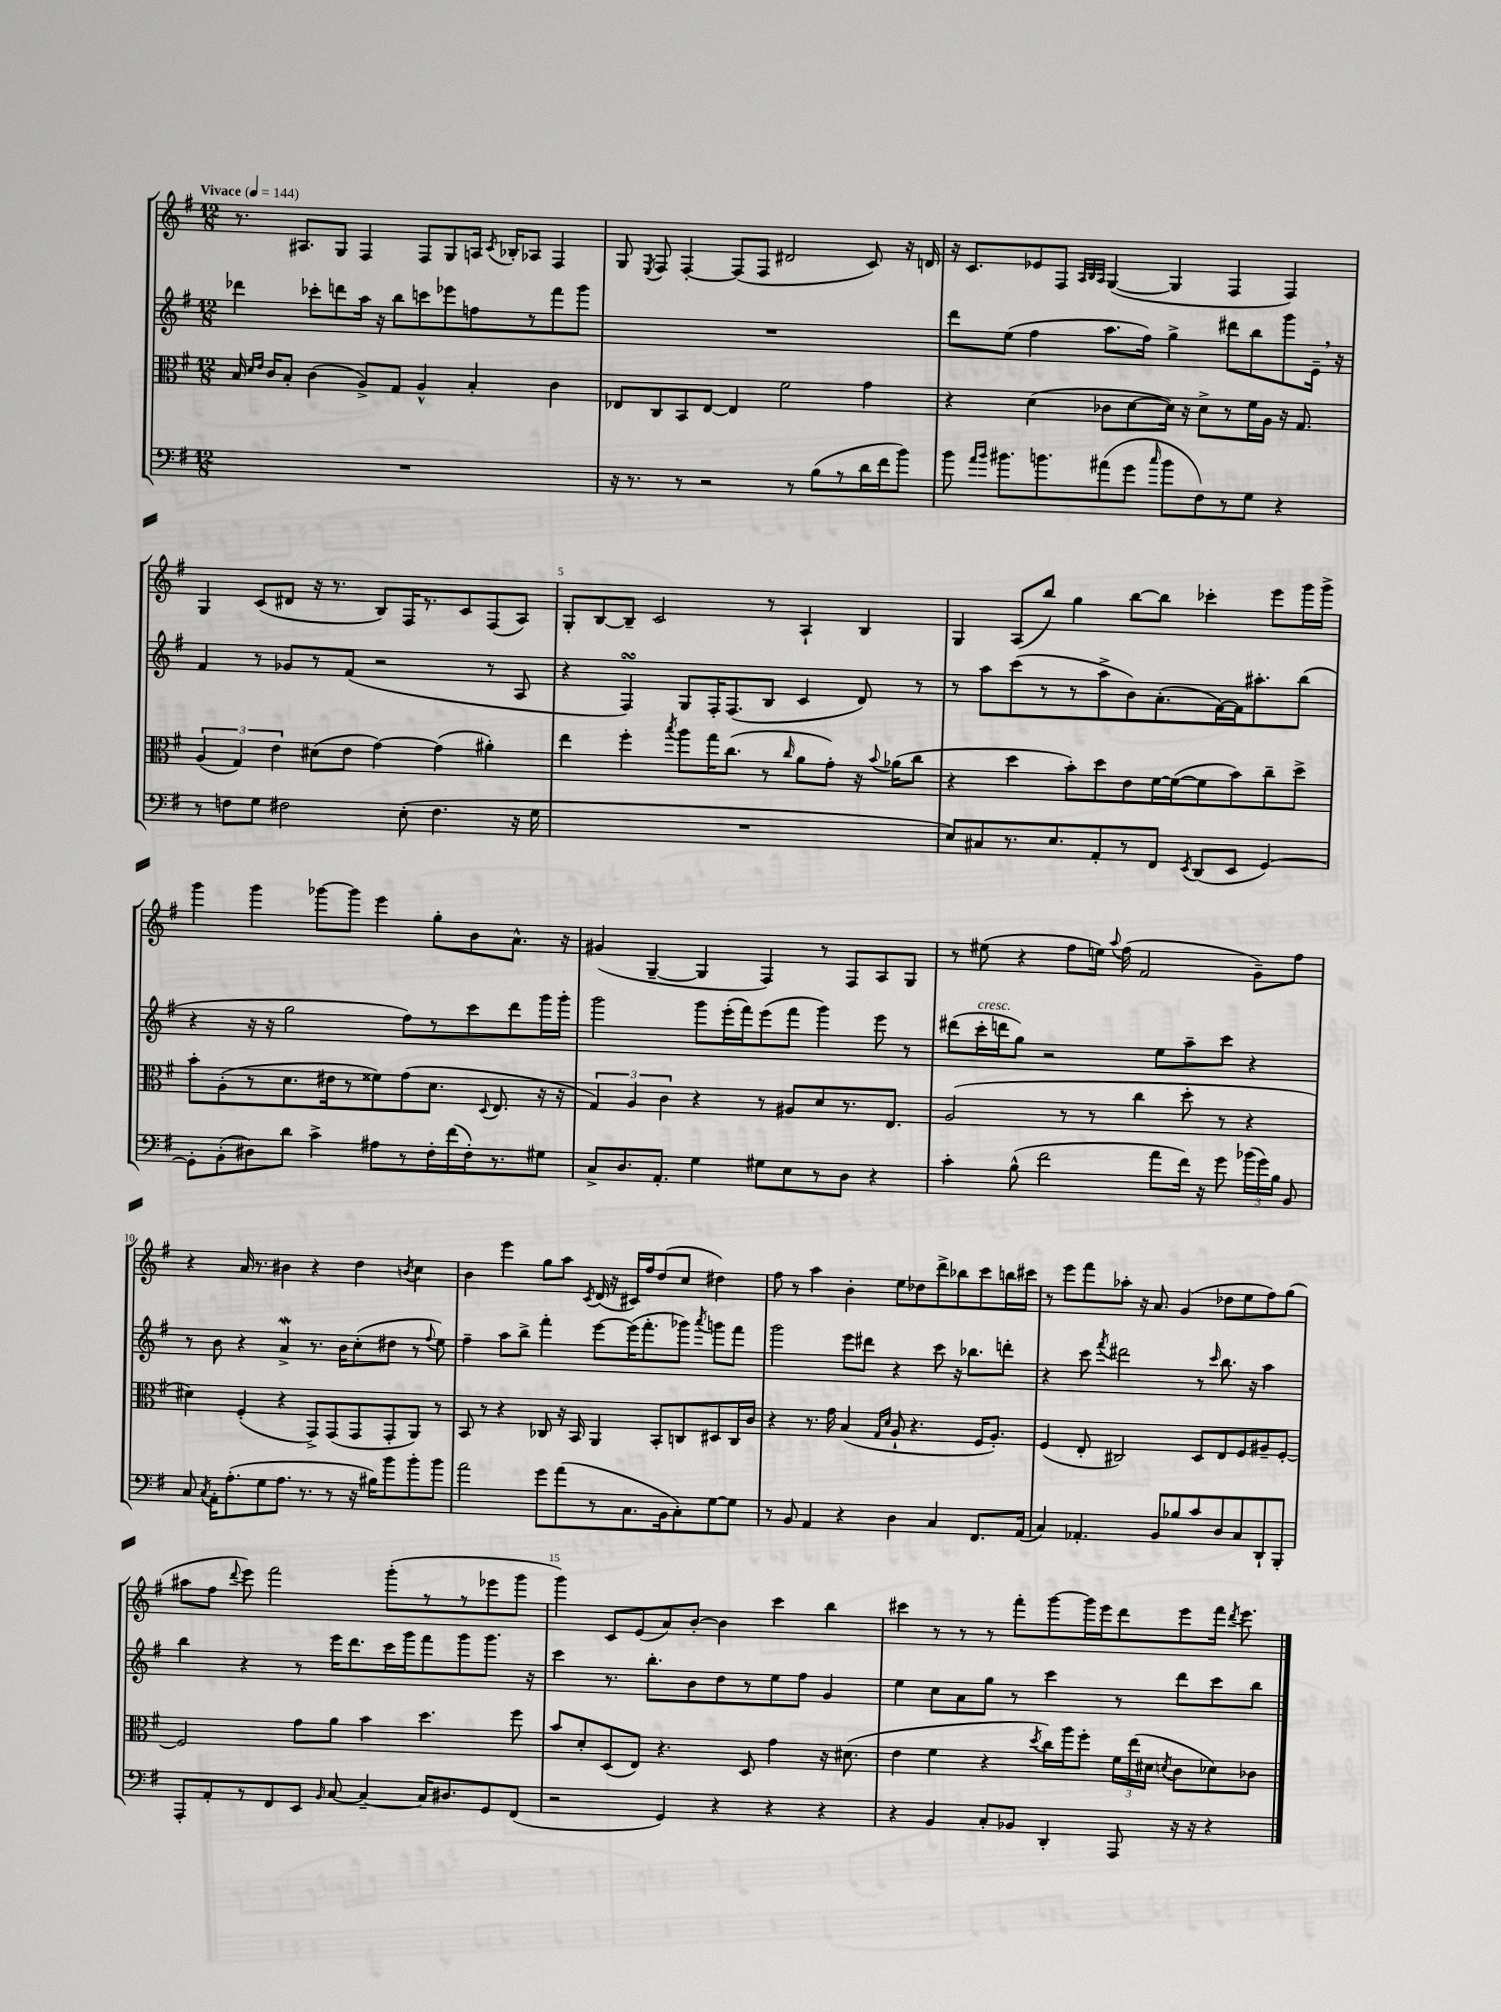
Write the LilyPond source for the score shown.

<<
\new StaffGroup <<
\new Staff = "s0" {
    \clef treble \key g \major \numericTimeSignature \time 12/8 \tempo "Vivace" 4 = 144
    \autoBeamOff r8. ais8.[ g8] fis4 fis8[ g8 a16] \acciaccatura { c'8 } bes16[-. aes8] fis4 |
    g8 \acciaccatura { e8 } fis8 fis4~-. fis8[( fis8] dis'2 c'8) r16 d'16 |
    r16 c'8.[ ees'8 fis8] \grace { a32[ b32 a32] } g4~( g4 fis4 fis4) |
    g4 c'8[( dis'8] r16 r8. b8[) fis16 r8. c'8 fis8( a8]) |
    g8[-. b8~ b8]-- c'2 r8 a4-! b4 |
    g4 a8[( b''8]) g''4 b''8[~ b''8] ces'''4-. e'''8[ g'''16 g'''16]-> |
    g'''4 g'''4 ges'''8[~ ges'''8] e'''4 g''8[-. b'8 a'8.]-^ r16 |
    gis'4( g4~-- g4 fis4) r8 fis8[ a8 g8] |
    r8 eis''8( r4 fis''8[ e''16]) \appoggiatura { a''8 } fis''16( fis'2 g'8[--) fis''8] |
    r4 a'16 r8. bis'4 r4 d''4 \acciaccatura { b'8 } c''4 |
    b'4 e'''4 g''8[ a''8] \acciaccatura { c'8 } d'16( r16 cis'16[) fis''16 d''8( c''8] dis''4) |
    fis''8 r8 a''4 b'4-. e''8[ des''8 d'''8-> bes''8 c'''8 b''16 cis'''16] |
    r8 e'''8[ fis'''8 aes''8]-. r16 a'8. g'4( des''8[ e''8 fis''8) g''8]( |
    ais''8[ fis''8] \appoggiatura { d'''8 } e'''8) fis'''2 g'''8[-.( r8 r8 ees'''8 g'''8] |
    g'''4) c'8[ e'8( a'8) b'8]~-. b'4 c'''4 b''4 |
    cis'''4 r8 r8 r8 fis'''8[-. g'''8~ g'''16 e'''16 d'''8 e'''8 fis'''16] \acciaccatura { d'''8 } e'''8. \bar "|." |
}
\new Staff = "s1" {
    \clef treble \key g \major \numericTimeSignature \time 12/8
    \autoBeamOff des'''4 ces'''8[-. d'''8 a''16] r16 b''8[ c'''8 ees'''8 f''8 r8 fis'''8 g'''8] |
    R1. |
    d'''8[ e''8]( fis''4 a''8.[ fis''16]) g''4-> dis'''8[ b''8 g'''8 e'16]-- \breathe r16 |
    fis'4 r8 ges'8[ r8 fis'8]( r2 r8 a8 |
    r4 fis4\turn) g8[ fis16-. fis8.( b8] c'4 d'8) r8 |
    r8 a''8[ c'''8( r8 r8 a''8-> b'8) a'8.-.( fis'16~) fis'16 ais''8.-. b''8]( |
    r4 r16 r16 g''2 fis''8[) r8 c'''8 d'''8 g'''16 g'''16]-. |
    g'''2 g'''8[ e'''16-.( fis'''16) e'''8( fis'''8] g'''4) e'''8 r8 |
    dis'''8[( c'''16-.^\markup { \italic "cresc." } d'''16 g''8]) r2 e''8[ a''8-- c'''8] r4 |
    r8 b'8 r4 a'4->\mordent r8. b'16[ c''8-.( dis''8] r8 \appoggiatura { fis''8 } e''8) |
    fis''4-- a''8[ b''8]-> fis'''4-. e'''8[~ e'''16( fis'''8.-. ges'''8]) \acciaccatura { a'''8 } g'''8[ fis'''8] |
    g'''2 e'''8[ dis'''8] r4 c'''8 r16 bes''8.[ d'''8]-. |
    r4 c'''8 \acciaccatura { fis'''8 } dis'''2 r8 \grace { c'''16 } b''8. r16 a''4 |
    b''4 r4 r8 e'''16[ d'''8. c'''16 g'''16 fis'''8 g'''8 g'''8.] r16 |
    c'''4 r8. b''8.[-. b'8 d''8 r8 e''8 fis''8] g'4 |
    e''4 c''8[ a'8 g''8] r8 c'''4 r8 d'''8[ c'''8 b''8] \bar "|." |
}
\new Staff = "s2" {
    \clef alto \key g \major \numericTimeSignature \time 12/8
    \autoBeamOff b16 \grace { d'16[ e'16] } c'16[ b8]-. c'4( a8[->) g8] a4-^ b4-. c'4 |
    ees8[ c8 b,8 ees8]~ ees4 fis'2 g'4 |
    r4 d'4( ces'8[ d'8~ d'16]) r16 d'8[-> r8 fis'16 a16] r16 g8. |
    \tuplet 3/2 { a4( g4) e'4 } dis'8[( e'8] g'4~) g'4( ais'4-.) |
    e''4 fis''4-. \acciaccatura { b''8 } a''8[ g''16 c''8.]( r8 \grace { c''16 } a'8[ g'8]-.) r16 \appoggiatura { b'8 } aes'16[( c''8] |
    r4 d''4 b'8[-.) d''8 e'8 fis'16~ fis'16~( fis'8 b'8) c''8-- d''8]-> |
    b'8[-. a8-.( r8 d'8. eis'16 r8 fisis'8) g'8( d'8.] \appoggiatura { d8 } e8. r16 r16 |
    \tuplet 3/2 { g4) a4 c'4 } r4 r8 ais8[ d'8 r8. e8.] |
    a2( r8 r8 c''4 d''8-. r8 r4 |
    dis'4) fis4-.( r4 g,8[->) g,8( g,8 g,8-. a,8]) r8 |
    b,8 r8 r4 ces8 r16 b,16 a,4 b,8[-. c8 dis8 c16 c'16] |
    r4 r8. g'16 b4( \grace { g16[ d'16] } a8-! r4. fis16[ a8.]-.) |
    fis4( e8-. cis2) d8[ e8 fis8 ais8-- fis8]~-. |
    fis2 g'8[ a'8] b'4 d''4. fis''8 |
    b'8[ d'8-. d8( e8]) r4. d8 g'4 r16 dis'8.( |
    e'4 fis'4 r4 \acciaccatura { d''8 } c''16[) a''16 fis''8]-. \tuplet 3/2 { fis'16[ e''16( dis'16] } \acciaccatura { d'8 } c'8[ des'8) ces'8] \bar "|." |
}
\new Staff = "s3" {
    \clef bass \key g \major \numericTimeSignature \time 12/8
    \autoBeamOff R1. |
    r16 r8. r8 r2 r8 b8[( r8 d'16 fis'16 b'8]) |
    b'8 \grace { a'16[ b'16] } bis'8.[ b'8. ais'8( g'8] \grace { c''16 } b'8[ fis8) r8 g8] r4 |
    r8 f8[ g8] fis2 e8-.( fis4. r16 g16 |
    R1. |
    e8[) cis8 r8. e8. a,8-. r8 fis,8] \acciaccatura { e,8 } d,8[( e,8] g,4~) |
    g,8[-. b,8-.( dis8) d'8] c'4-> ais8[ r8 fis16-. fis'16( fis16-.) r8. gis8] |
    c8[-> d8. a,8.]-. g4 gis8[ e8 r8 d8] r4 |
    c'4-. b8-^( fis'2 a'8[ fis'16]) r16 g'8 \tuplet 3/2 { bes'16[( g'16) b16] } b,8 |
    c8 \acciaccatura { c8 } a,16[-. a8.-.( g8 a8.] r8. r8 r16 bis16[) b'8 b'8-. b'8] |
    a'2 g'8[ a'8( r8 c8. b,16 c8-.) g8~ g8] |
    r8 b,8 a,4 r4 d4 c4 fis,8.[ a,16]( |
    c4) aes,4.-. b,8[ bes8 c'8 d8 c8 d,8-! b,,8]-. |
    a,,8[-. a,8-. r8 fis,8 e,8] \grace { b,16 } c8~ c4~-- c16[ dis8. g,8 fis,8]( |
    r2 g,4) r4 r4 r4 |
    r4 b,4 c8[-. bes,8] d,4-. a,,8 r16 r16 r4 \bar "|." |
}
>>
>>
\layout { \context { \Score \override BarNumber.break-visibility = ##(#f #t #t) barNumberVisibility = #(every-nth-bar-number-visible 5) } }
